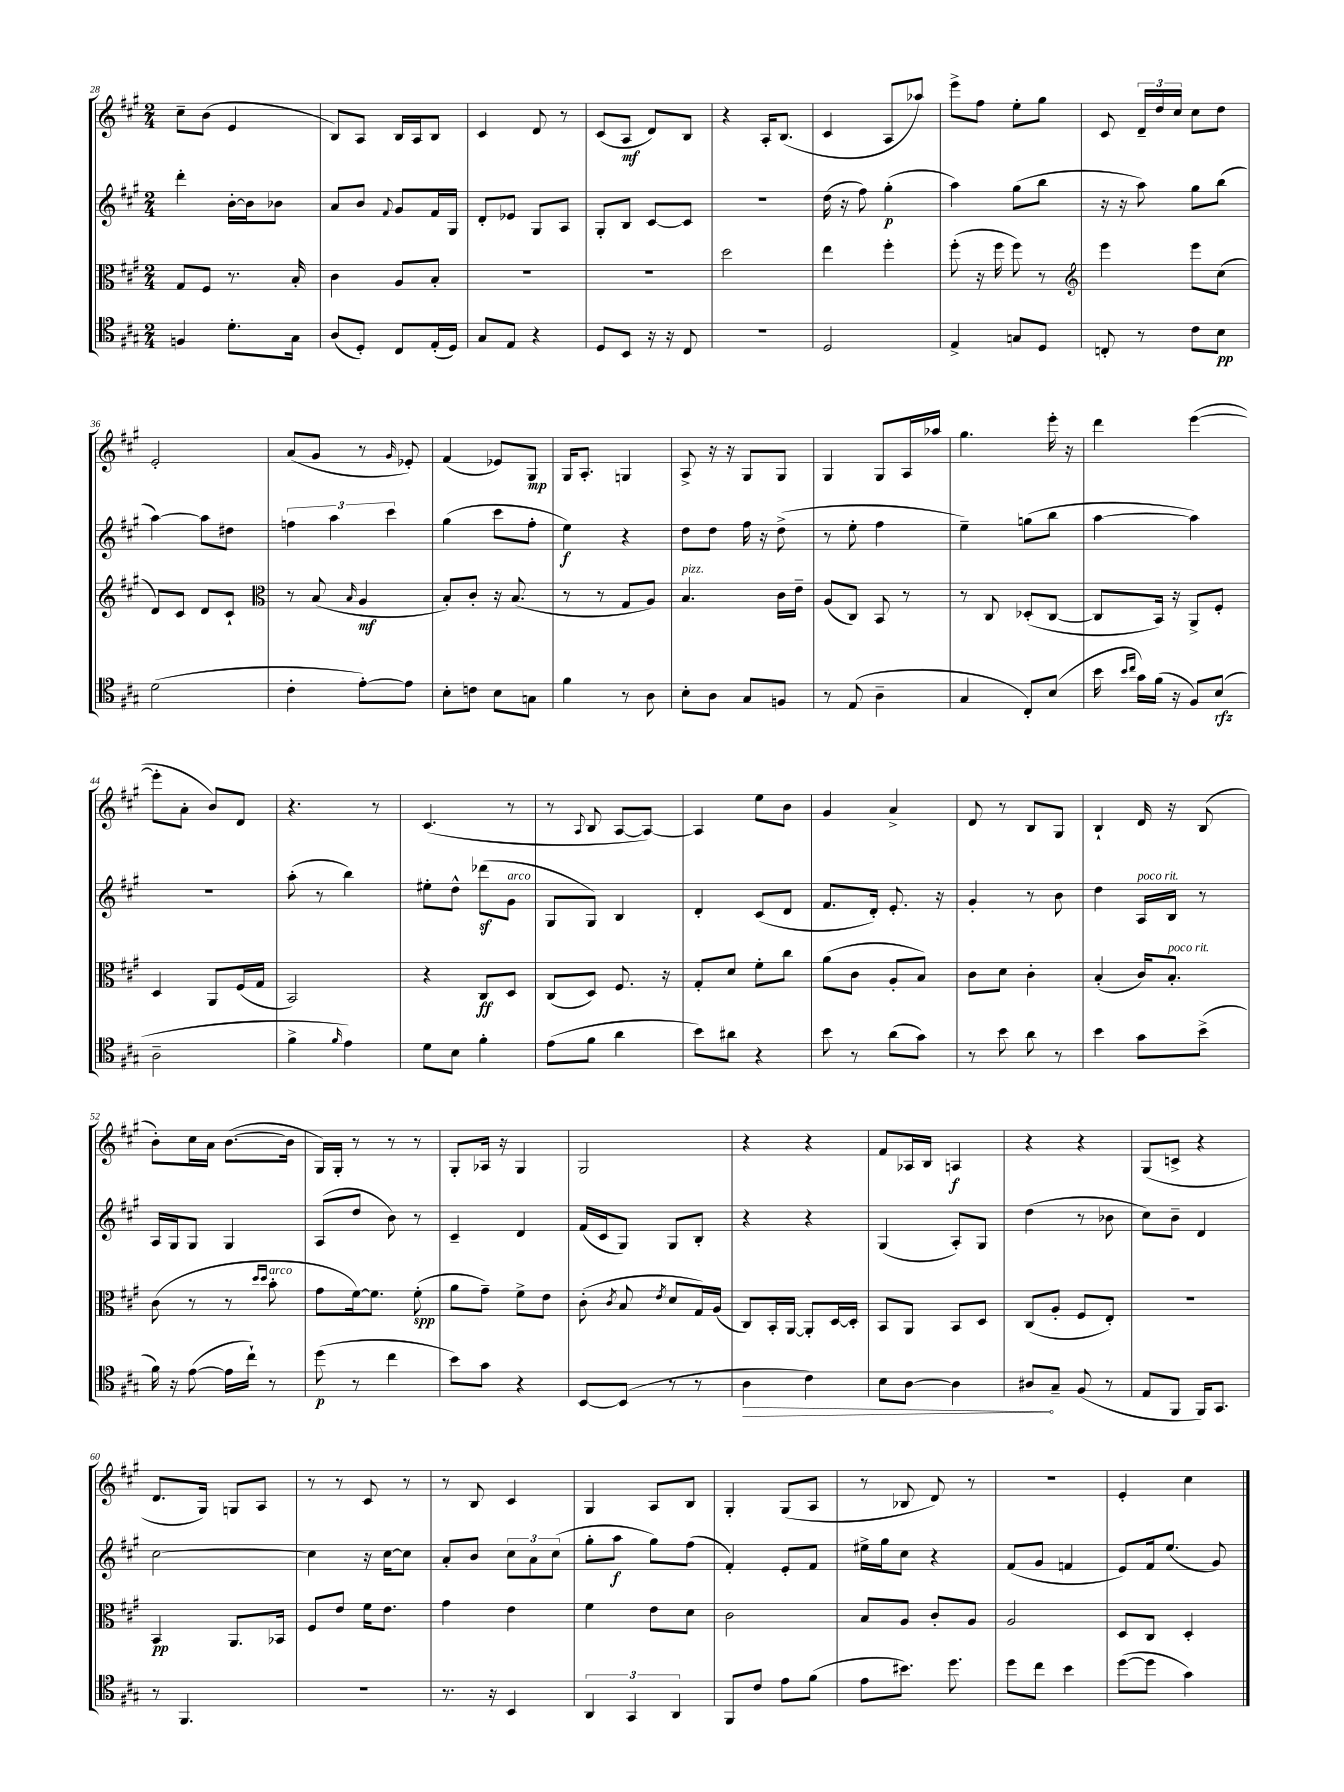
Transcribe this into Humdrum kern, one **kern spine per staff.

**kern	**kern	**kern	**kern
*staff4	*staff3	*staff2	*staff1
*clefC4	*clefC3	*clefG2	*clefG2
*k[f#c#g#]	*k[f#c#g#]	*k[f#c#g#]	*k[f#c#g#]
*M2/4	*M2/4	*M2/4	*M2/4
4F/	8G#/L	4ddd'\	8cc#~\L
.	8F#/J	.	(8b\J
8.d'\L	8.r	[16b'\LL	4e/
.	.	16b\]J	.
.	.	8b-\J	.
16G#\Jk	16B'/	.	.
=	=	=	=
(8A/L	4c#\	8a/L	8B/L)
8D'/J)	.	8b/J	8A/J
.	.	8qqf#/	.
8C#/L	8A/L	8g#/L	16B/LL
.	.	.	16A/J
(16E'/L	8B'/J	16f#/L	8B/J
16D/JJ)	.	16G#/JJ	.
=	=	=	=
8G#/L	2r	8d'/L	4c#/
8E/J	.	8e-/J	.
4r	.	8G#/L	8d/
.	.	8A/J	8r
=	=	=	=
8D/L	2r	8G#'/L	(8c#/L
8BB/J	.	8B/J	8A/J
16r	.	[8c#/L	8d/L)
16r	.	.	.
8C#/	.	8c#/]J	8B/J
=	=	=	=
2r	2dd\	2r	4r
.	.	.	16A'/LK
.	.	.	(8.B/J
=	=	=	=
2D/	4ee\	(16dd\	4c#/
.	.	16r	.
.	.	8ff#\)	.
.	4ff#'\	(4gg#'\	8A/L
.	.	.	8aa-/J)
=	=	=	=
4E^/	(8ff#'\	4aa\)	8eee^\L
.	16r	.	8ff#\J
.	16ff#\	.	.
8G/L	8ff#\)	(8gg#\L	8ee'\L
8D/J	8r	8bb\J	8gg#\J
=	=	=	=
*	*clefG2	*	*
8C'/	4eee\	16r	8c#/
.	.	16r	.
8r	.	8aa\)	24d~/LL
.	.	.	24dd/
.	.	.	24cc#/JJ
8c#\L	8eee\L	8gg#\L	8cc#\L
8B\J	(8cc#\J	(8bb\J	8dd\J
=	=	=	=
(2d\	8d/L)	[4aa\)	2e'/
.	8c#/J	.	.
.	8d/L	8aa\]L	.
.	8c#`/J	8dd#\J	.
=	=	=	=
*	*clefC3	*	*
4c#'\	8r	6ff\	(8a/L
.	(8B/	.	8g#/J
.	.	6aa\	.
.	16qqB/	.	.
[8e'\L)	4A/	.	8r
.	.	6ccc#\	.
.	.	.	16qqg#/
8e\]J	.	.	8e-'/)
=	=	=	=
8B'\L	8B'/L)	(4gg#\	(4f#/
8c\J	8c#'/J	.	.
8B\L	16r	8ccc#\L	8e-/L)
.	(8.B/	.	.
8G\J	.	8ff#'\J	8G#/J
=	=	=	=
4f#\	8r	4ee\)	16G#/LK
.	.	.	8.A'/J
.	8r	.	.
8r	8G#/L	4r	4G/
8A\	8A/J)	.	.
=	=	=	=
8B'\L	4.B/	8dd\L	8A^/
8A\J	.	8dd\J	16r
.	.	.	16r
8G#/L	.	16ff#\	8G#/L
.	.	16r	.
8F/J	16c#\LL	(8dd^\	8G#/J
.	16e~\JJ	.	.
=	=	=	=
8r	(8A/L	8r	4G#/
(8E/	8C#/J)	8ee'\	.
4A~\	8BB/	4ff#\	8G#/L
.	8r	.	16A/L
.	.	.	16aa-/JJ
=	=	=	=
4G#/	8r	4ee~\)	4.gg#\
.	8C#/	.	.
8C#'/L)	(8D-'/L	(8gg\L	.
(8B/J	[8C#/J	8bb\J	16eee'\
.	.	.	16r
=	=	=	=
16b\	8C#/]L	[4aa\	4ddd\
16qqb/LL	.	.	.
16qqcc#/JJ	.	.	.
16g#\LL)	.	.	.
(16f#\JJ	16BB/Jk)	.	.
16r	16r	.	.
8F#/L)	8AA^/L	4aa\])	([4eee\
(8B/J	8F#'/J	.	.
=	=	=	=
2A~\	4D/	2r	8eee'\]L
.	.	.	8a'\J
.	8AA/L	.	8b/L)
.	(16F#/L	.	8d/J
.	16G#/JJ	.	.
=	=	=	=
4f#^\	2BB/)	(8aa'\	4.r
.	.	8r	.
16qqf#/	.	.	.
4e\)	.	4bb\)	.
.	.	.	8r
=	=	=	=
8d\L	4r	8ee#'\L	(4.c#/
8B\J	.	8dd^^\J	.
4f#'\	8C#/L	(8ddd-\L	.
.	8D/J	8g#\J	8r
=	=	=	=
(8e\L	(8C#/L	8G#/L	8r
.	.	.	8qqA/
8f#\J	8D/J)	8G#/J)	8B/
4a\	8.F#/	4B/	[8A/L
.	.	.	8A/_J)
.	16r	.	.
=	=	=	=
8b\L)	8G#'/L	4d'/	4A/]
8a#\J	8d/J	.	.
4r	8f#'\L	(8c#/L	8ee\L
.	8cc#\J	8d/J	8b\J
=	=	=	=
8b\	(8a\L	8.f#/L	4g#/
8r	8c#\J	.	.
.	.	16d'/Jk)	.
(8a\L	8A'/L	8.e'/	4a^/
8g#\J)	8B/J)	.	.
.	.	16r	.
=	=	=	=
8r	8c#\L	4g#'/	8d/
8b\	8d\J	.	8r
8a\	4c#'\	8r	8B/L
8r	.	8b\	8G#/J
=	=	=	=
4b\	(4B'/	4dd\	4B`/
8g#\L	16c#/LK)	16A/LL	16d/
.	8.B'/J	16B/JJ	16r
(8b^\J	.	8r	(8B/
=	=	=	=
16f#\)	(8c#\	16A/LL	8b'\L)
16r	.	16G#/J	.
([8e\	8r	8G#/J	16cc#\L
.	.	.	16a\JJ
16e\]LL	8r	4G#/	([8.b\L
16cc#`\JJ)	.	.	.
.	16qqdd/LL	.	.
.	16qqdd/JJ	.	.
8r	8b'\	.	.
.	.	.	16b\]Jk
=	=	=	=
(8dd\	8g#\L	(8A/L	16G#/LL)
.	.	.	16G#'/JJ
8r	[16f#\k)	8dd/J	8r
.	8.f#\]J	.	.
4cc#\	.	8b\)	8r
.	(8f#'\	8r	8r
=	=	=	=
8b\L)	8a\L	4c#~/	8G#'/L
8g#\J	8g#~\J)	.	16A-/Jk
.	.	.	16r
4r	8f#^\L	4d/	4G#/
.	8e\J	.	.
=	=	=	=
[8BB/L	(8c#'\	(16f#/LL	2G#/
.	.	16c#/J	.
.	8qc#/	.	.
(8BB/]J	8B/	8G#/J)	.
.	8qe/	.	.
8r	8d/L	8G#/L	.
8r	16G#/L)	8B'/J	.
.	(16A/JJ	.	.
=	=	=	=
4A\	8C#/L)	4r	4r
.	16BB'/L	.	.
.	[16AA/JJ	.	.
4c#\)	8AA'/]L	4r	4r
.	[16D/L	.	.
.	16D'/]JJ	.	.
=	=	=	=
8B\L	8BB/L	(4G#/	8f#/L
[8A\J	8AA/J	.	16A-/L
.	.	.	16B/JJ
4A\]	8BB/L	8A'/L)	4A/
.	8D/J	8G#/J	.
=	=	=	=
8A#/L	(8C#/L	(4dd\	4r
8G#~/J	8A'/J	.	.
(8F#/	8F#/L	8r	4r
8r	8E'/J)	8b-\	.
=	=	=	=
8E/L	2r	8cc#\L)	(8G#/L
8FF#/J	.	8b~\J	8c^/J
16FF#/LK)	.	4d/	4r
8.GG#/J	.	.	.
=	=	=	=
8r	4BB/	[2cc#\	8.d/L
4.FF#/	.	.	.
.	.	.	16G#/Jk)
.	8.AA/L	.	8G/L
.	.	.	8A/J
.	16BB-/Jk	.	.
=	=	=	=
2r	8F#/L	4cc#\]	8r
.	8e/J	.	8r
.	16f#\LK	16r	8c#/
.	8.e\J	[16cc#\LK	.
.	.	8cc#\]J	8r
=	=	=	=
8.r	4g#\	8a'/L	8r
.	.	8b/J	8B/
16r	.	.	.
4BB/	4e\	12cc#\L	4c#/
.	.	12a\	.
.	.	(12cc#\J	.
=	=	=	=
6AA/	4f#\	8gg#'\L	4G#/
.	.	8aa\J	.
6GG#/	.	.	.
.	8e\L	8gg#\L)	8A/L
6AA/	.	.	.
.	8d\J	(8ff#\J	8B/J
=	=	=	=
8FF#/L	2c#\	4f#'/)	4G#'/
8c#/J	.	.	.
8e\L	.	8e'/L	(8G#/L
(8f#\J	.	8f#/J	8A/J
=	=	=	=
8e\L	8B/L	16ee#^\LL	8r
.	.	16gg#\J	.
8.b#\J)	8A/J	8cc#\J	8B-/
.	8c#'/L	4r	8d/)
8.dd\	.	.	.
.	8A/J	.	8r
=	=	=	=
8dd\L	2A/	(8f#/L	2r
8cc#\J	.	8g#/J	.
4b\	.	4f/	.
=	=	=	=
([8dd\L	8D/L	8e/L)	4e'/
8dd\]J	8C#/J	16f#/k	.
.	.	(8.ee/J	.
4g#\)	4D'/	.	4cc#\
.	.	8g#/)	.
==	==	==	==
*-	*-	*-	*-
